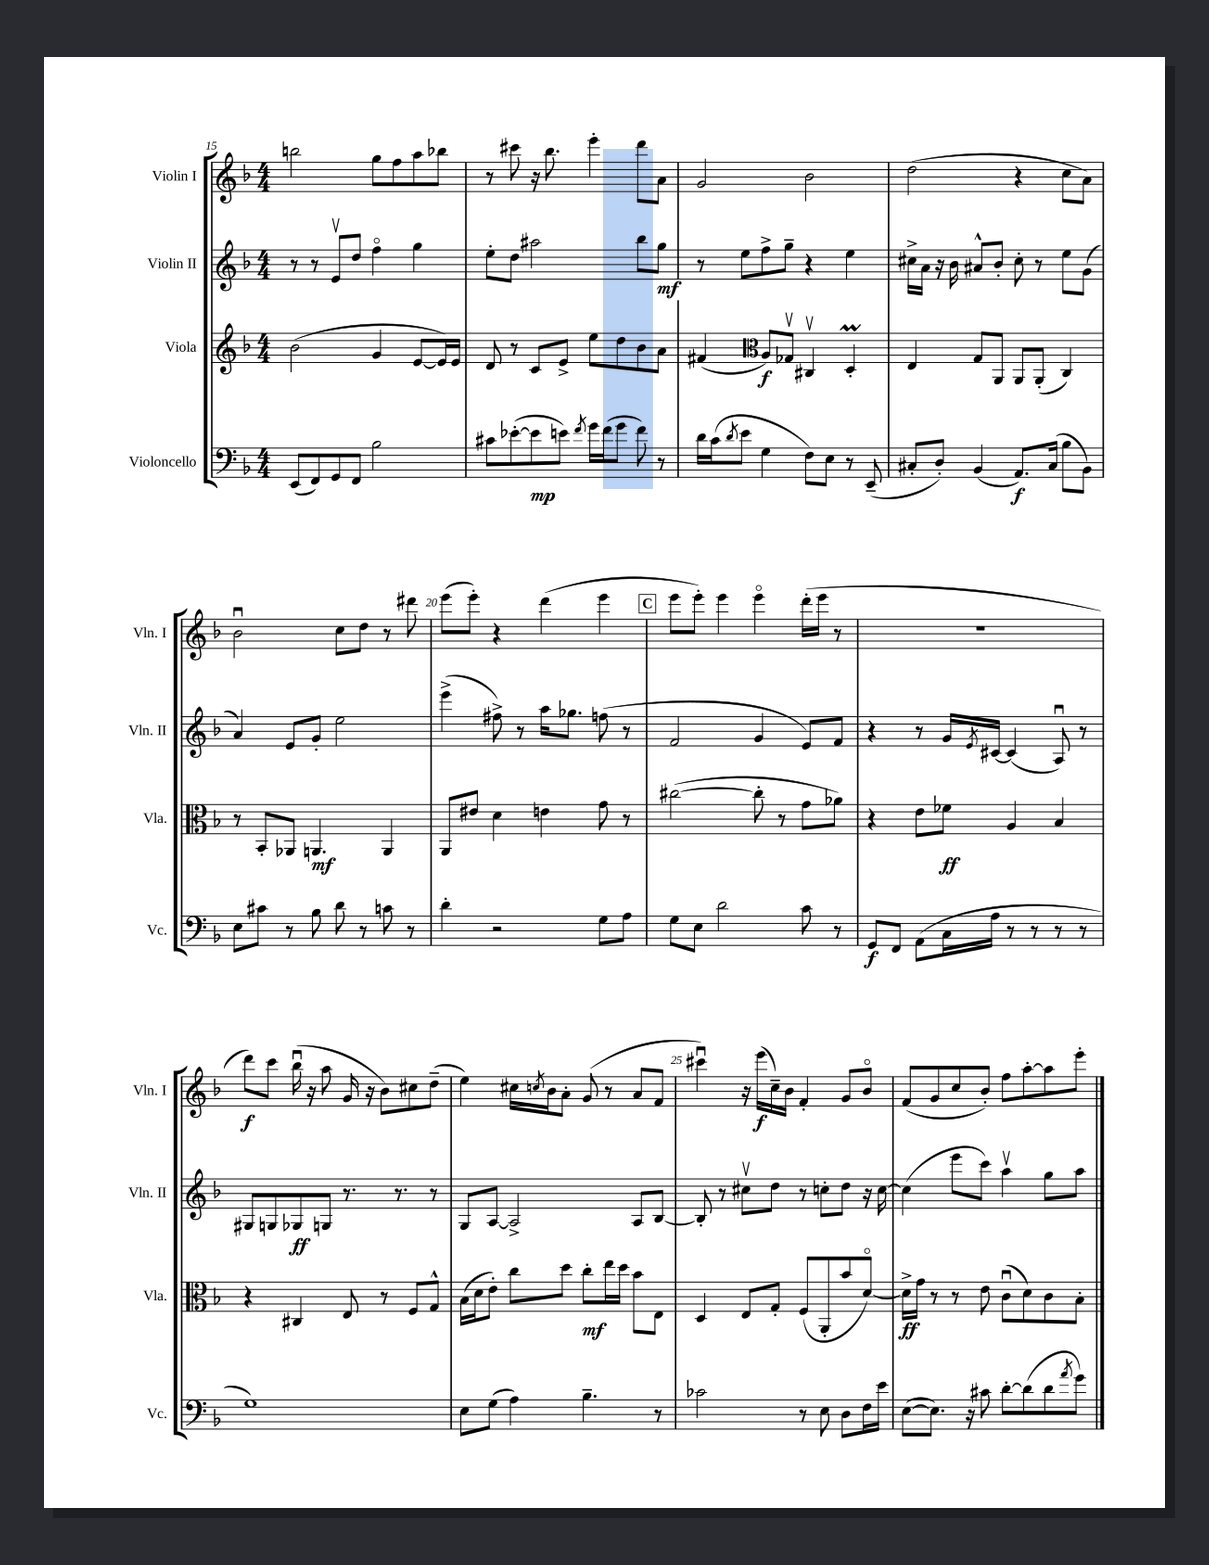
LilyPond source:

<<
\new StaffGroup <<
\new Staff = "s0" \with { instrumentName = "Violin I" shortInstrumentName = "Vln. I" } {
    \clef treble \key f \major \numericTimeSignature \time 4/4
    b''2 g''8 f''8 a''8 bes''8 |
    r8 cis'''8 r16 bes''8. e'''4-. d'''8 a'8 |
    g'2 bes'2 |
    d''2( r4 c''8 a'8) |
    bes'2\downbow c''8 d''8 r8 dis'''8 |
    e'''8( e'''8-.) r4 d'''4( e'''4 |
    \mark \markup { \box "C" } e'''8 e'''8-.) e'''4 e'''4\flageolet d'''16-.( e'''16 r8 |
    r1 |
    d'''8\f) c'''8 bes''16\downbow( r16 a''8 g'16 r16 bes'8) cis''8 d''8--( |
    e''4) cis''16 \acciaccatura { c''8 } bes'16 a'8-. g'8( r8 a'8 f'8 |
    cis'''4\downbow) r16 e'''16\f( c''16--) bes'16 f'4-. g'8 bes'8\flageolet |
    f'8( g'8 c''8 bes'8-.) f''8 a''8~-. a''8 e'''8-. \bar "|." |
}
\new Staff = "s1" \with { instrumentName = "Violin II" shortInstrumentName = "Vln. II" } {
    \clef treble \key f \major \numericTimeSignature \time 4/4
    r8 r8 e'8\upbow d''8 f''4\flageolet g''4 |
    e''8-. d''8 ais''2 bes''8 g''8\mf |
    r8 e''8 f''8-> g''8-- r4 e''4 |
    cis''16-> a'16 r16 bes'16 ais'8-^ bes'8-. cis''8-. r8 e''8 g'8( |
    a'4) e'8 g'8-. e''2 |
    e'''4->( fis''8->) r8 a''16 ges''8. f''8( r8 |
    \mark \markup { \box "C" } f'2 g'4 e'8) f'8 |
    r4 r8 g'16 \acciaccatura { e'8 } cis'16~ cis'4( a8\downbow) r8 |
    gis8 g8 ges8\ff g8 r8. r8. r8 |
    g8 a8~ a2-> a8 bes8~ |
    bes8-. r8 cis''8\upbow d''8 r8 c''8-. d''8 r16 c''16~ |
    c''4( e'''8 c'''8) a''4\upbow g''8 a''8 \bar "|." |
}
\new Staff = "s2" \with { instrumentName = "Viola" shortInstrumentName = "Vla." } {
    \clef treble \key f \major \numericTimeSignature \time 4/4
    bes'2( g'4 e'8~ e'16) e'16 |
    d'8 r8 c'8 e'8-> e''8 d''8 bes'8 a'8 |
    fis'4( \clef alto a8\f) ges8\upbow cis4\upbow d4-.\prall |
    e4 g8 a,8 a,8 a,8-.( c4) |
    r8 bes,8-. aes,8 a,4.\mf a,4 |
    a,8 eis'8 d'4 e'4 g'8 r8 |
    \mark \markup { \box "C" } cis''2~( cis''8-. r8 g'8 aes'8) |
    r4 e'8 fes'8\ff a4 bes4 |
    r4 cis4 e8 r8 f8 g8-^ |
    bes16( d'16 e'8-.) c''8 d''8 c''8-.\mf e''16 d''16 bes'8 e8 |
    d4 e8 g8-. f8( a,8-. bes'8 d'8~\flageolet) |
    d'16->\ff g'16 r8 r8 e'8 c'8\downbow( d'8) c'8 bes8-. \bar "|." |
}
\new Staff = "s3" \with { instrumentName = "Violoncello" shortInstrumentName = "Vc." } {
    \clef bass \key f \major \numericTimeSignature \time 4/4
    e,8( f,8) g,8 f,8 bes2 |
    cis'8 ees'8~-.( ees'8\mp e'8) \acciaccatura { f'8 } g'16 f'16( g'8 f'8) r8 |
    d'16 c'16( \acciaccatura { d'8 } e'8 g4 f8) e8 r8 e,8--( |
    cis8-. d8-.) bes,4( a,8.\f) cis16( bes8 bes,8) |
    e8 cis'8 r8 bes8 d'8 r8 c'8 r8 |
    d'4-. r2 g8 a8 |
    \mark \markup { \box "C" } g8 e8 d'2 c'8 r8 |
    g,8\f f,8 a,8( c16 a16 r8 r8 r8 r8 |
    g1) |
    e8 g8( a4) bes4.-- r8 |
    ces'2 r8 e8 d8 f16 e'16 |
    e8~( e8.) r16 cis'8 d'8~-. d'8( d'8 \acciaccatura { a'8 } g'8) \bar "|." |
}
>>
>>
\layout { \context { \Score currentBarNumber = #15 \override BarNumber.break-visibility = ##(#f #t #t) barNumberVisibility = #(every-nth-bar-number-visible 5) } }
